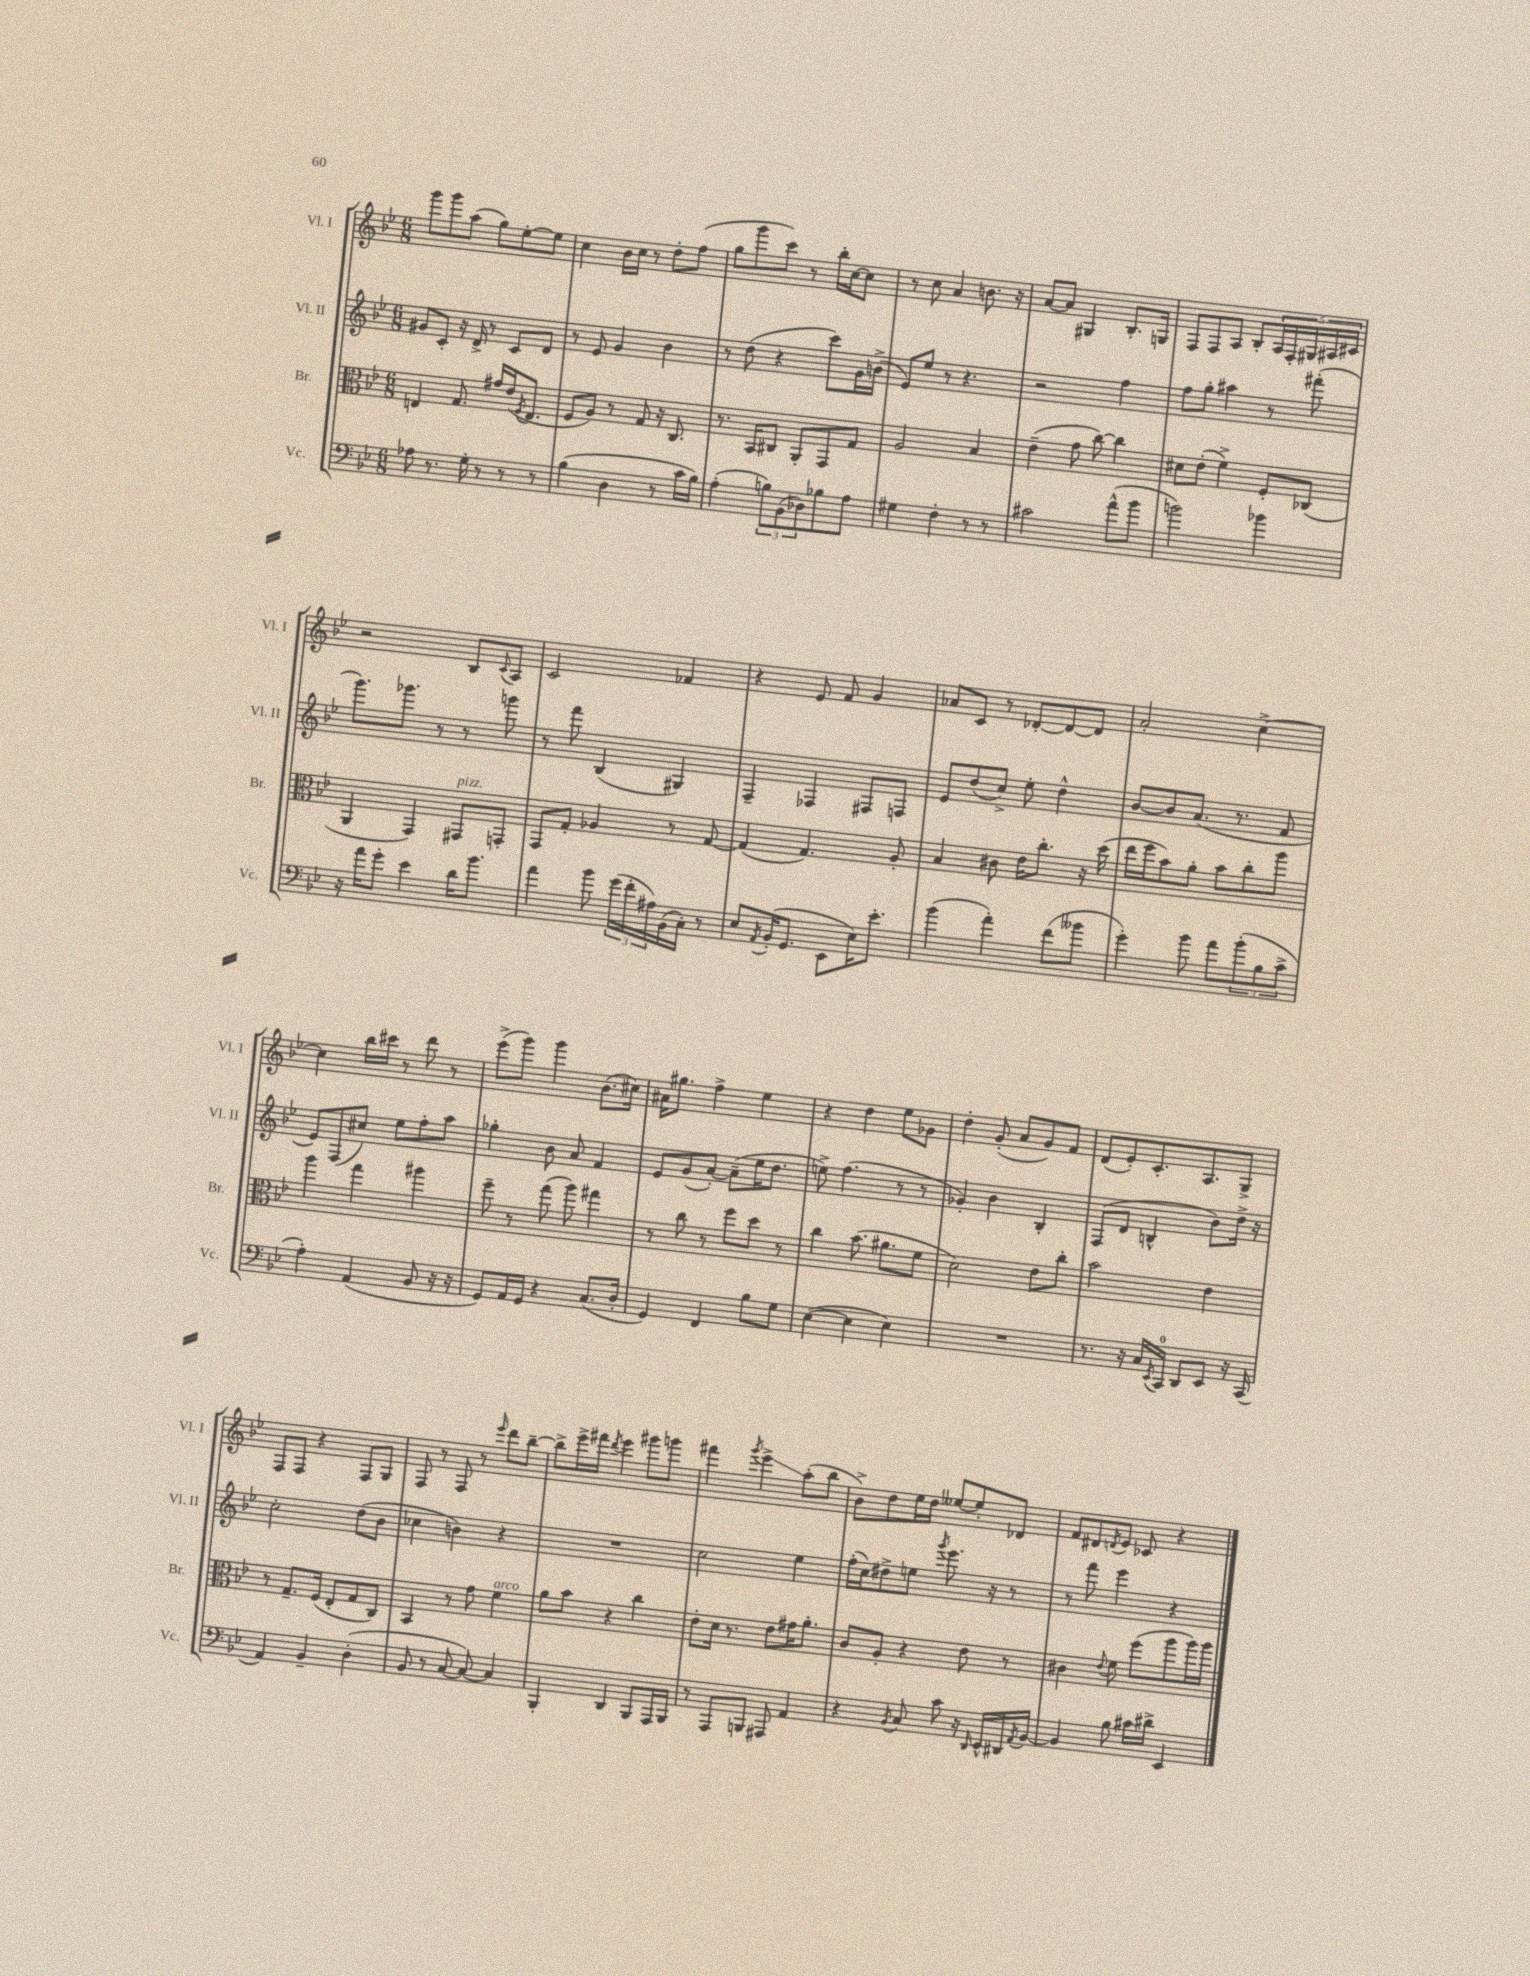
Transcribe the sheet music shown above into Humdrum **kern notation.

**kern	**kern	**kern	**kern
*staff4	*staff3	*staff2	*staff1
*clefF4	*clefC3	*clefG2	*clefG2
*k[b-e-]	*k[b-e-]	*k[b-e-]	*k[b-e-]
*M6/8	*M6/8	*M6/8	*M6/8
8A-	4E	8g#	8ggg
8.r	.	8c'	8ggg
.	8.G	16r	(8aa
16G'	.	16d^	.
8r	.	8r	8gg)
.	16g#	.	.
8r	(16e-	8c	[8ee-'
.	8qF	.	.
.	8.E	.	.
8r	.	8d	8ee-]
=	=	=	=
(4B-	8F	8r	4cc
.	8A)	8e-	.
4D	8r	4g	16b-
.	.	.	16cc
.	8G	.	8r
8r	16r	4b-	8dd'
.	8.C	.	.
16c	.	.	(8ff
16B-)	.	.	.
=	=	=	=
(4A'	8.r	8r	8gg
.	.	(8dd	8ggg
.	16BB-	.	.
12B)	8C#	4r	8ccc)
(12BB-	.	.	.
.	8AA'	.	8r
12D-)	.	.	.
8B-	8GG	8ccc)	16bb-'
.	.	.	[16cc
8A	8G	16g	8cc]
.	.	(16b^	.
=	=	=	=
4G#	2A	8e-)	8r
.	.	8ee-	8cc
4F'	.	8r	4a
.	.	4.r	.
8r	4B-	.	8.b
8r	.	.	.
.	.	.	16r
=	=	=	=
2c#	(4e-~	2r	[8a
.	.	.	8a]
.	8g	.	4G#
.	[8cc)	.	.
(8a^^	4cc]	4ff	8.B-'
8b-	.	.	.
.	.	.	16G
=	=	=	=
2b)	8d#	8ff	8F
.	(8e-'	8gg'	8F
.	4f^)	4aa#	8A
.	.	.	8B-'
4b-	8F'	8r	20A
.	.	.	20F'
.	.	.	20G#
.	(8C-	(8fff#'	.
.	.	.	20A#
.	.	.	20c#
=	=	=	=
16r	4AA	8.ggg)	2r
16a	.	.	.
8g'	.	.	.
.	.	8.ggg-	.
4e-	4GG)	.	.
.	.	8r	.
16d	8GG#	8r	8B-
8.b-	.	.	.
.	.	.	8qqc
.	8GG'	8ggg	8A
=	=	=	=
4a	8GG	8r	2c
.	8G'	8fff	.
8b-	4A-	(4B-	.
(24g	.	.	.
24f'	.	.	.
24A#)	.	.	.
(16BB-	8r	4G#)	4f-
16C')	.	.	.
8r	[8G	.	.
=	=	=	=
8E-	(4G]	4F~	4r
8qAA	.	.	.
(16BB-'	.	.	.
8.GG	.	.	.
.	4.G)	4F-	8e-
8EE-	.	.	8f
16E-)	.	8F#	4g
8.e-'	.	.	.
.	8A'	8F	.
=	=	=	=
(4b-	4B-	8e-	8a-
.	.	(8dd	8c
4a')	8c#	8cc^)	8r
.	16e-	8ee-'	[8d-'
.	8.cc'	.	.
(8f	.	4dd^^	8d-_
8b--	16r	.	8d-]
.	(16dd	.	.
=	=	=	=
4g')	16ee-	[8b-	2a'
.	16ff	.	.
.	8b-)	8b-]	.
8b-	8a'	(8.a	.
8a	8b-	.	.
.	.	8.r	.
(12b-'	8cc'	.	[4cc^
12B-	.	.	.
.	8aa	8f	.
12c^	.	.	.
=	=	=	=
4A')	4aa	8e-)	4cc]
.	.	(8F	.
(4AA	4gg	8cc#)	16bb-
.	.	.	16ccc#
.	.	8ee-	8r
8BB-	4aa#	8ff'	8ddd
16r	.	8aa	8r
16r	.	.	.
=	=	=	=
8GG)	8ff~	4gg-'	(8eee-^
16AA	8r	.	8ggg)
16GG	.	.	.
4r	(8gg	8b-	4ggg
.	8aa)	8a	.
(8.C	4gg#	4f	(8.b-
16D'	.	.	16cc#)
=	=	=	=
4GG)	8r	8e-	16a#
.	.	.	8.gg#
.	8cc	(8g	.
4FF	8r	[8a')	4ff^
.	8ff	(8a~]	.
8B-	8dd	16ee-	4ee-
.	.	8.dd	.
8G	8r	.	.
=	=	=	=
([4E-	4cc	8ee^)	4r
.	.	(4.ff	.
4E-]	(8.b-	.	4dd
.	8.a#	.	.
4E-)	.	8r	8ee-
.	8f	8r	8g-
=	=	=	=
2.r	2d)	4g-')	4dd'
.	.	4b-	(8g'
.	.	.	8a
.	8e-	4B-'	8g)
.	8cc'	.	8f
=	=	=	=
8.r	2b-	(8F	(8d
.	.	8d	8e-')
16r	.	.	.
16C	.	4B^^	8.c'
8qEE-	.	.	.
16CC	.	.	.
8DD	.	.	.
.	.	.	8.A
8EE-	4e-	8b-)	.
16r	.	16dd^	8G^
(16CC	.	16r	.
=	=	=	=
4AA)	8r	2cc'	8F
.	8.G~	.	8F
4BB-~	.	.	4r
.	(16F	.	.
.	8E-'	.	.
(4D'	8G	(8dd	8F
.	8C)	8b-	8G
=	=	=	=
8BB-	4BB-	4cc-	8F
8r	.	.	8r
[8C	8r	4b)	8F
8C_)	8g	.	8r
.	.	.	16qqeee-
4C]	4f	4r	8ddd
.	.	.	[8bb-~
=	=	=	=
4BBB-'	8a	2.r	8bb-^]
.	8b-	.	16eee-^
.	.	.	16fff#
.	.	.	8qddd
4DD	4r	.	4eee-
8BBB-	4cc	.	8ggg#
16AAA	.	.	8ggg
16BBB-	.	.	.
=	=	=	=
8r	8e-'	2cc	4fff#
8AAA	16d	.	.
.	8.r	.	.
.	.	.	8qggg
8BBB	.	.	4eee-^
8AAA#	8e-	.	.
4AA	16g#	4ee-	(8aa'
.	8.a'	.	.
.	.	.	8bb-
=	=	=	=
4r	8c	(16ff'	8b-^)
.	.	16cc)	.
.	8A'	8dd#^	8dd
8qBB-	.	.	.
8C	4r	8ee	16ee-
.	.	.	16dd
.	.	8qggg	.
8c	.	8.eee-	[8ee--
16r	8e-	.	8ee--']
16qqDD	.	.	.
16EE-^^	.	16r	.
16DD#	8r	8r	8d-
8qAA	.	.	.
[16BB-	.	.	.
=	=	=	=
4BB-]	4c#	8r	8f
.	.	8fff	8d#
.	8qqe-	.	8qd
8B-	8f	4eee-	8e-
16c#	(8ff	.	8c-
16d#^	.	.	.
4EE-	8aa	4r	4r
.	16aa)	.	.
.	16aa	.	.
==	==	==	==
*-	*-	*-	*-
